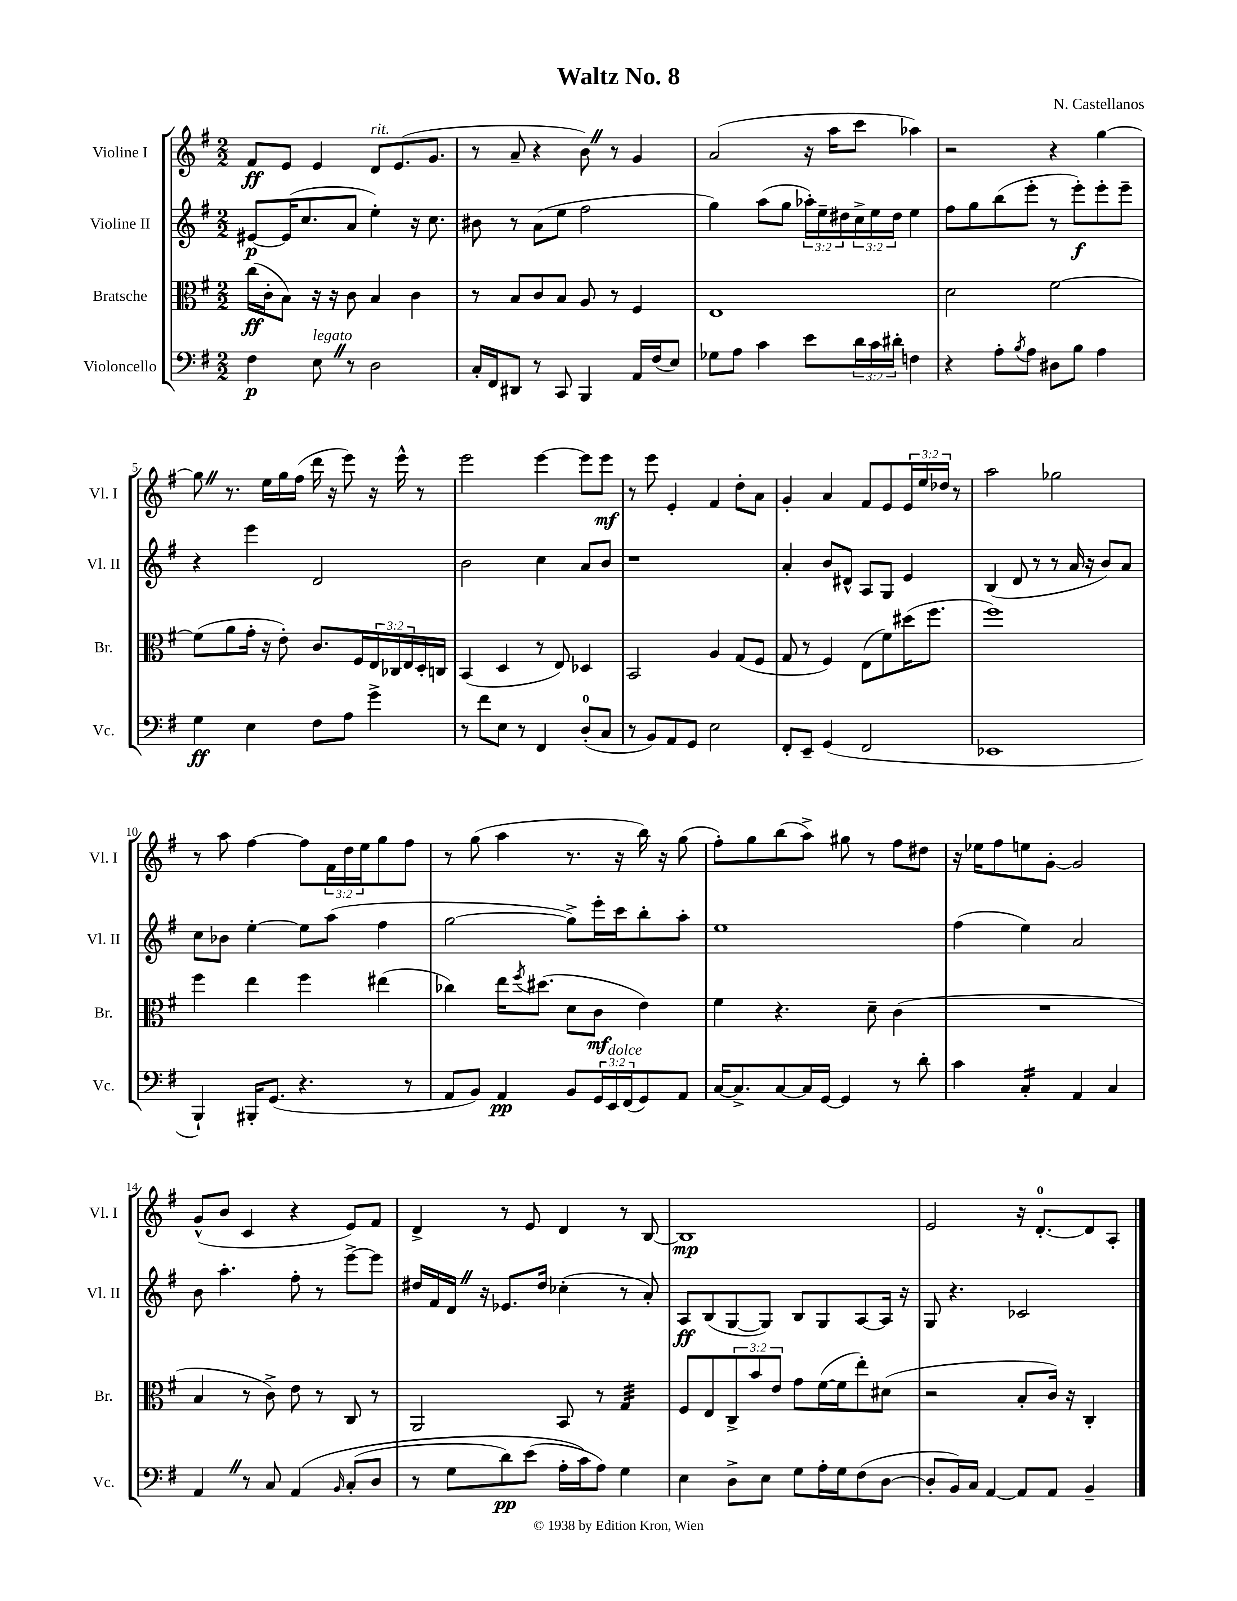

**kern	**kern	**kern	**kern
*staff4	*staff3	*staff2	*staff1
*clefF4	*clefC3	*clefG2	*clefG2
*k[f#]	*k[f#]	*k[f#]	*k[f#]
*M2/2	*M2/2	*M2/2	*M2/2
4F#	(16cc	[8e#	8f#
.	16c'	.	.
.	8B)	(16e#]	8e
.	.	8.cc	.
8E	16r	.	4e
.	16r	.	.
8r	8c	8a	.
2D	4B	4ee')	8d
.	.	.	(8.e
.	4c	16r	.
.	.	8.cc	8.g
=	=	=	=
16C'	8r	8b#	8r
16FF#	.	.	.
8DD#	8B	8r	8a~
8r	8c	(8a	4r
8CC	8B	8ee	.
4BBB	8A	2ff#	8b)
.	8r	.	8r
16AA	4F#	.	4g
(16F#	.	.	.
8E)	.	.	.
=	=	=	=
8G-	1E	4gg)	(2a
8A	.	.	.
4c	.	(8aa	.
.	.	8gg	.
8e	.	24aa-')	16r
.	.	24ee~	.
.	.	.	16aa
.	.	24dd#	.
24d	.	24cc^	8ccc
24c	.	24ee	.
24d#'	.	24dd#	.
4F	.	4ee	4aa-)
=	=	=	=
4r	2d	8ff#	2r
.	.	8gg	.
8A'	.	(8bb	.
8qB	.	.	.
8A	.	8eee'	.
8D#	[2f#	8r	4r
8B	.	8eee')	.
4A	.	8eee'	[4gg
.	.	8eee~	.
=	=	=	=
4G	(8f#]	4r	8gg]
.	8a	.	8.r
4E	16g'	4eee	.
.	16r	.	16ee
.	8e')	.	16gg
.	.	.	(16ff#
8F#	8.c	2d	16ddd
.	.	.	16r
8A	.	.	8eee)
.	16F#	.	.
4g^	24E	.	16r
.	24C-	.	.
.	.	.	16eee^^
.	24E	.	.
.	16D'	.	8r
.	16C	.	.
=	=	=	=
8r	(4BB	2b	2eee
8f#	.	.	.
8E	4D	.	.
8r	.	.	.
4FF#	8r	4cc	[4eee
.	8E)	.	.
(8D'	4D-	8a	8eee]
8C	.	8b	8eee
=	=	=	=
8r	2BB	1r	8r
8BB)	.	.	8eee
8AA	.	.	4e'
8GG	.	.	.
2E	4A	.	4f#
.	(8G	.	8dd'
.	8F#	.	8a
=	=	=	=
8FF#'	8G	4a'	4g'
8EE~	8r	.	.
(4GG	4F#)	8b	4a
.	.	8d#^^	.
2FF#	(8E	8A	8f#
.	8f#)	8G	8e
.	(16dd#	4e	24e
.	.	.	24ee
.	8.ff#	.	.
.	.	.	24dd-
.	.	.	8r
=	=	=	=
1EE-	1ff#)	(4B	2aa
.	.	8d	.
.	.	8r	.
.	.	8r	2gg-
.	.	16a	.
.	.	16r	.
.	.	8b)	.
.	.	8a	.
=	=	=	=
4BBB`)	4ff#	8cc	8r
.	.	8b-	8aa
16BBB#'	4ee	[4ee'	[4ff#
(8.GG	.	.	.
4.r	4ff#	8ee]	8ff#]
.	.	(8aa	24f#
.	.	.	24dd
.	.	.	24ee
.	(4ee#	4ff#	8gg
8r	.	.	8ff#
=	=	=	=
8AA	4cc-)	[2gg	8r
8BB)	.	.	(8gg
4AA	16ee	.	4aa
.	8qff#	.	.
.	(8.dd#	.	.
8BB	8d	8gg^])	8.r
24GG	8c	16eee'	.
24EE	.	.	.
.	.	16ccc	16r
(24FF#	.	.	.
8GG)	4e)	8bb'	16bb)
.	.	.	16r
8AA	.	8aa'	(8gg
=	=	=	=
[16C	4f#	1ee	8ff#')
8.C^]	.	.	.
.	.	.	8gg
[8C	4.r	.	(8bb
16C]	.	.	8aa^)
[16GG	.	.	.
4GG]	.	.	8gg#
.	8d~	.	8r
8r	(4c	.	8ff#
8d'	.	.	8dd#
=	=	=	=
4c	1r	(4ff#	16r
.	.	.	16ee-
.	.	.	8ff#
4C'	.	4ee)	8ee
.	.	.	[8g'
4AA	.	2a	2g]
4C	.	.	.
=	=	=	=
4AA	4B	8b	(8g^^
.	.	4.aa'	8b
8r	8r	.	4c
8C	8c^)	.	.
&(4AA	8e	8ff#'	4r
.	8r	8r	.
16qqBB	.	.	.
(8C'	8C	[8eee^	8e)
8D	8r	8eee]	8f#
=	=	=	=
8r	2AA	16dd#	4d^
.	.	16f#	.
8G	.	16d	.
.	.	16r	.
8d)	.	8.e-	8r
(8e	.	.	8e
.	.	16dd#	.
16A'	8BB	(4cc-'	4d
16c&)	.	.	.
8A)	8r	.	.
4G	4G	8r	8r
.	.	8a')	[8B
=	=	=	=
4E	8F#	8A	1B]
.	8E	(8B	.
8D^	12C^	[8G	.
.	12b	.	.
8E	.	8G])	.
.	12e	.	.
8G	8g	8B	.
16A'	([16f#	8G	.
16G	16f#]	.	.
(8F#	8ee')	[8A	.
[8D	(8d#	16A]	.
.	.	16r	.
=	=	=	=
8D']	2r	8G	2e
16BB)	.	4.r	.
16C	.	.	.
[4AA	.	.	.
8AA]	8B'	2c-	16r
.	.	.	[8.d'
8AA	16c)	.	.
.	16r	.	.
4BB~	4C'	.	8d]
.	.	.	8A'
==	==	==	==
*-	*-	*-	*-
